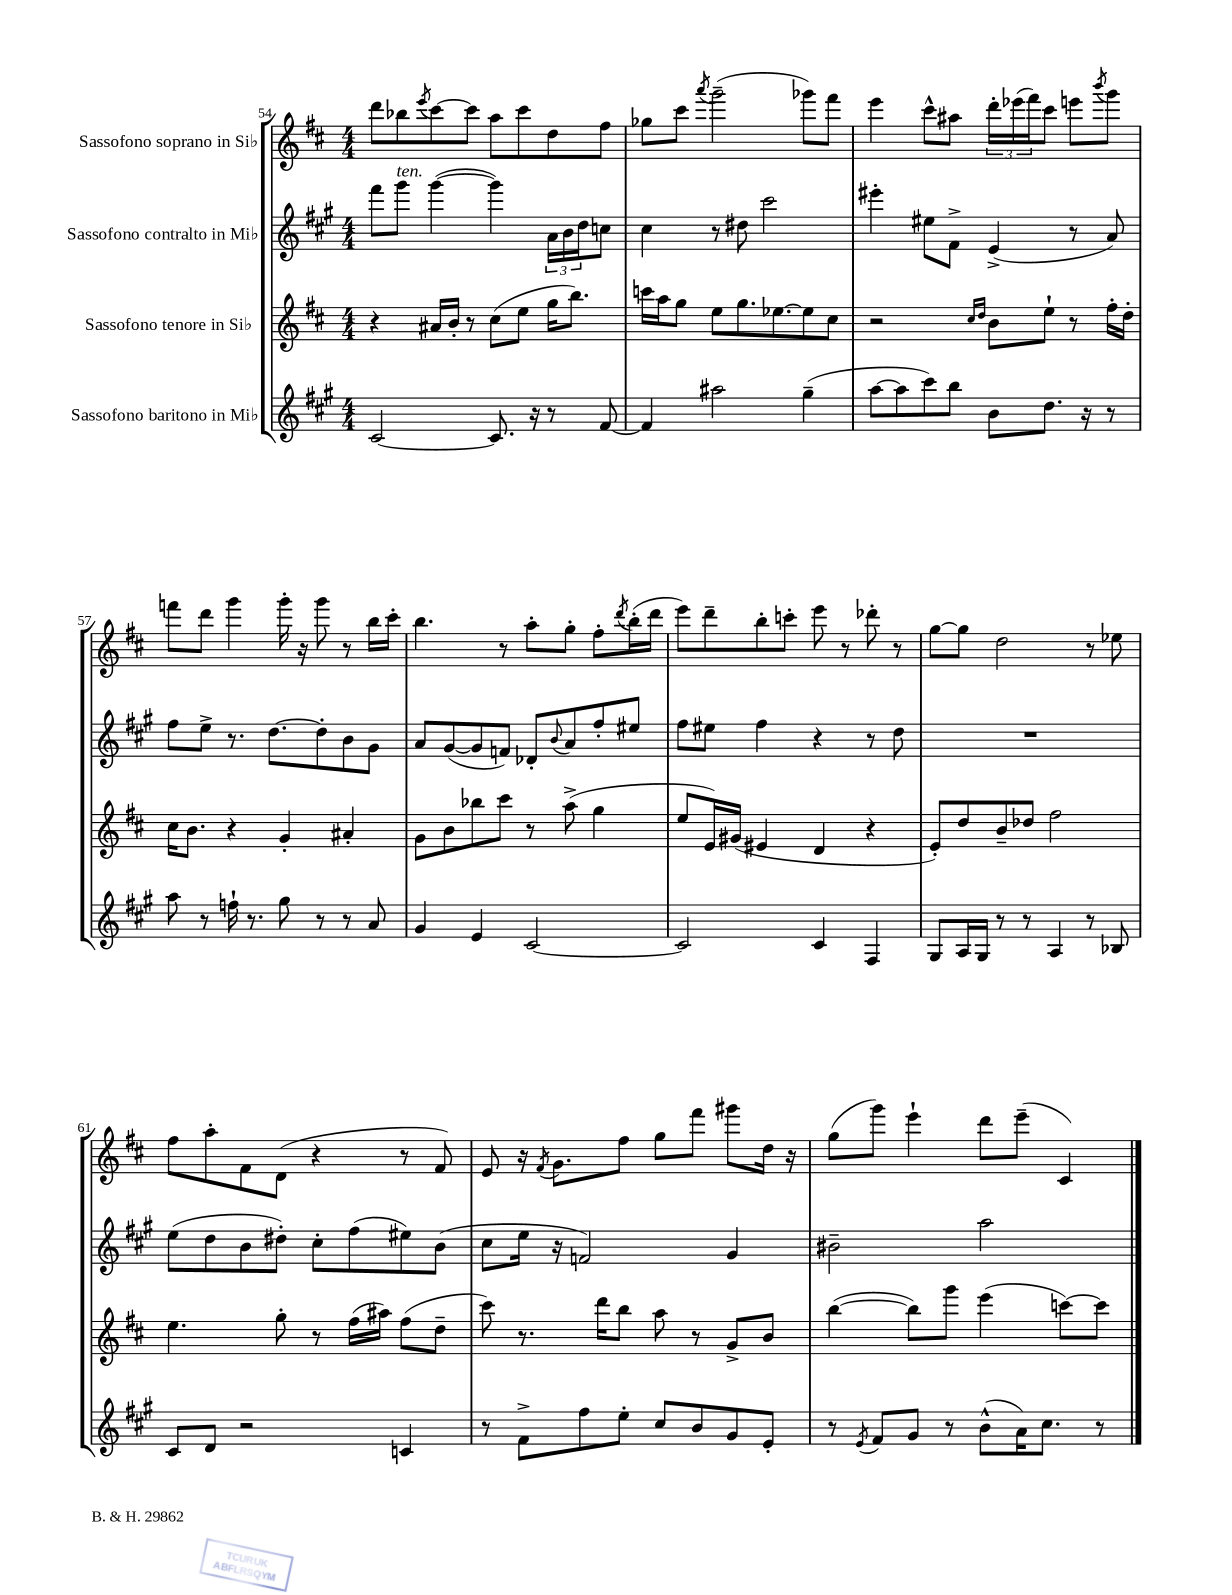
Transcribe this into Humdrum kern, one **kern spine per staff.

**kern	**kern	**kern	**kern
*part4	*part3	*part2	*part1
*staff4	*staff3	*staff2	*staff1
*I"Sassofono baritono in Mi♭	*I"Sassofono tenore in Si♭	*I"Sassofono contralto in Mi♭	*I"Sassofono soprano in Si♭
*clefG2	*clefG2	*clefG2	*clefG2
*k[f#c#g#]	*k[f#c#]	*k[f#c#g#]	*k[f#c#]
*M4/4	*M4/4	*M4/4	*M4/4
=54	=54	=54	=54
[2c#/	4r	8fff#\L	8ddd\L
!	!	!LO:TX:a:i:t=ten.	!
.	.	8ggg#\J	8bb-X\
.	.	.	8qeee/
.	16a#X/LL	([4ggg#\	[8ccc#\
.	16b'/JJ	.	.
.	8r	.	8ccc#\J]
8.c#/]	(8cc#\L	4ggg#\])	8aa\L
.	8ee\J	.	8ccc#\
16r	.	.	.
8r	16gg\KL	24a\LL	8dd\
.	.	24b\	.
.	8.bb\J)	.	.
.	.	24dd\J	.
[8f#/	.	8ccn\J	8ff#\J
=55	=55	=55	=55
4f#/]	16cccn\LL	4cc#\	8gg-X\L
.	16aa\J	.	.
.	8gg\J	.	8ccc#\J
.	.	.	8qaaa/
2aa#X\	8ee\L	8r	(2ggg~\
.	8.gg\	8dd#X\	.
.	.	2ccc#\	.
.	[8.ee-X\	.	.
(4gg#~\	8ee-\]	.	8ggg-X\L)
.	8cc#\J	.	8fff#\J
=56	=56	=56	=56
[8aa\L	2r	4eee#X'\	4eee\
8aa\]	.	.	.
8ccc#\)	.	8ee#X\L	8ccc#^^\L
8bb\J	.	8f#^\J	8aa#X\J
.	16qqcc#/LL	.	.
.	16qqdd/JJ	.	.
8b\L	8b\L	(4e^/	24ddd'\LL
.	.	.	(24eee-X\
.	.	.	24fff#\J)
8.dd\J	8ee`\J	.	8ccc#\J
.	8r	8r	8eeen\L
16r	.	.	.
.	.	.	8qbbb/
8r	16ff#'\LL	8a/)	8ggg\J
.	16dd'\JJ	.	.
!!LO:LB:g=z
=57	=57	=57	=57
8aa\	16cc#\KL	8ff#\L	8fffn\L
.	8.b\J	.	.
8r	.	8ee^\J	8ddd\J
16ffn`\	4r	8.r	4ggg\
8.r	.	.	.
.	.	[8.dd\L	.
8gg#\	4g'/	.	16ggg'\
.	.	.	16r
8r	.	8dd'\]	8ggg\
8r	4a#X'/	8b\	8r
8a/	.	8g#\J	16bb\LL
.	.	.	16ccc#'\JJ
=58	=58	=58	=58
4g#/	8g\L	8a/L	4.bb\
.	8b\	([8g#/	.
4e/	8bb-X\	8g#/]	.
.	8ccc#\J	8fn/J)	8r
[2c#/	8r	8d-X'/L	8aa'\L
.	.	8qqb/	.
.	(8aa^\	8a/	8gg'\J
.	4gg\	8ff#'/	8ff#'\L
.	.	.	8qddd/
.	.	8ee#X/J	(16bb'\L
.	.	.	16ddd\JJ
=59	=59	=59	=59
2c#/]	8ee/L	8ff#\L	8eee\L)
.	16e/L)	8ee#X\J	8ddd~\
.	(16g#X/JJ	.	.
.	4e#X/	4ff#\	8bb'\
.	.	.	8cccn'\J
4c#/	4d/	4r	8eee\
.	.	.	8r
4F#/	4r	8r	8ddd-X'\
.	.	8dd\	8r
=60	=60	=60	=60
8G#/L	8e'/L)	1r	[8gg\L
16A/L	8dd/	.	8gg\J]
16G#/JJ	.	.	.
8r	8b~/	.	2dd\
8r	8dd-X/J	.	.
4A/	2ff#\	.	.
8r	.	.	8r
8B-X/	.	.	8ee-X\
!!LO:LB:g=z
=61	=61	=61	=61
8c#/L	4.ee\	(8ee\L	8ff#\L
8d/J	.	8dd\	8aa'\
2r	.	8b\	8f#\
.	8gg'\	8dd#X'\J)	(8d\J
.	8r	8cc#'\L	4r
.	(16ff#\LL	(8ff#\	.
.	16aa#X\JJ)	.	.
4cn/	(8ff#\L	8ee#X\)	8r
.	8dd~\J	(8b\J	8f#/)
=62	=62	=62	=62
8r	8ccc#\)	8cc#\L	8e/
8f#^\L	8.r	16ee\Jk	16r
.	.	.	8qf#/
.	.	16r	8.g\L
8ff#\	.	2fn/)	.
.	16ddd\KL	.	.
8ee'\J	8bb\J	.	8ff#\J
8cc#/L	8aa\	.	8gg\L
8b/	8r	.	8fff#\J
8g#/	8g^/L	4g#/	8ggg#X\L
8e'/J	8b/J	.	16dd\Jk
.	.	.	16r
=63	=63	=63	=63
8r	([4bb\	2b#X~\	(8gg\L
8qe/	.	.	.
8f#/L	.	.	8ggg\J)
8g#/J	8bb\L])	.	4eee`\
8r	8ggg\J	.	.
(8b^^\L	(4eee\	2aa\	8ddd\L
16a\K)	.	.	(8eee~\J
8.cc#\J	.	.	.
.	[8cccn\L)	.	4c#/)
8r	8ccc\J]	.	.
==	==	==	==
*-	*-	*-	*-
